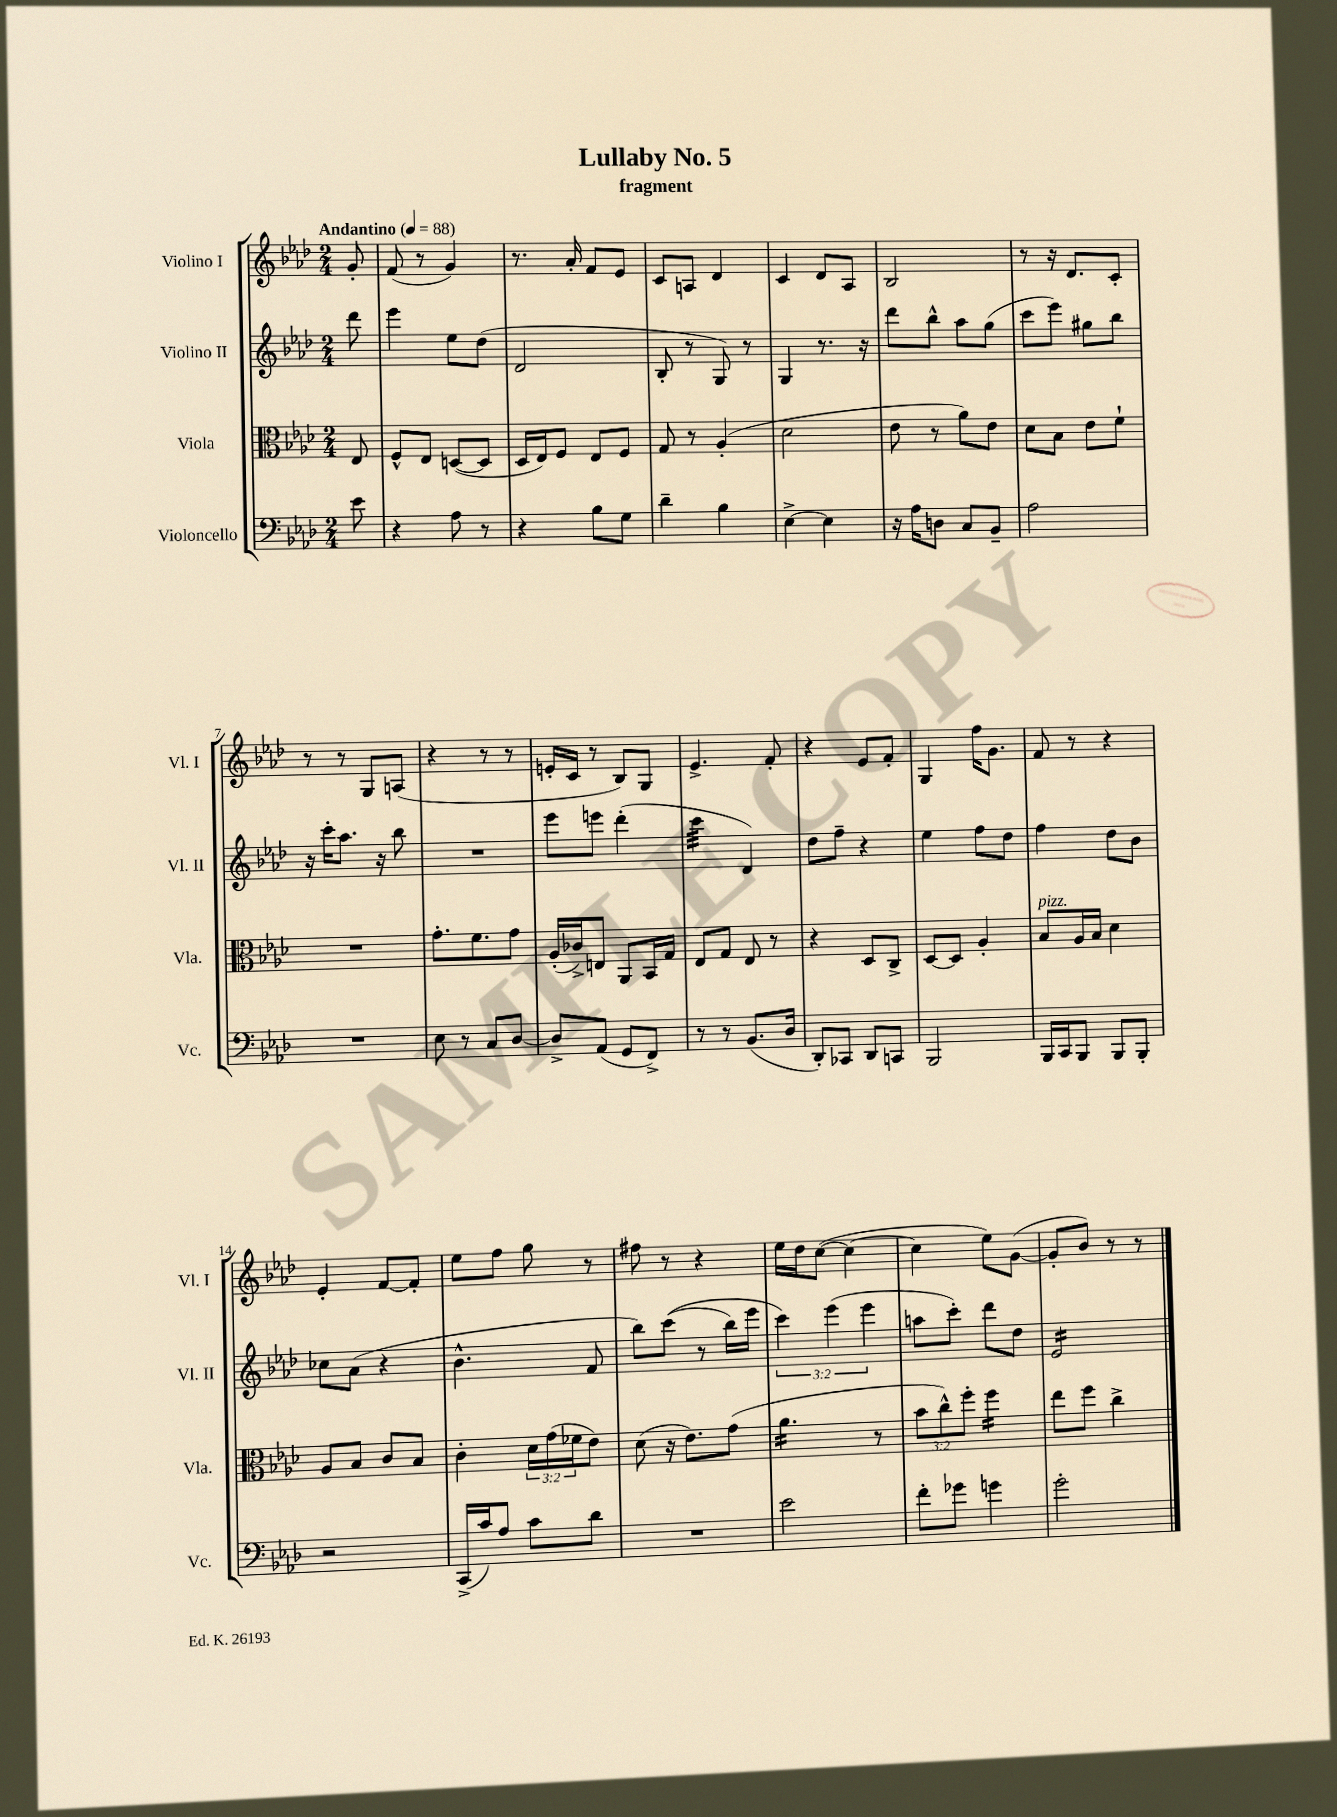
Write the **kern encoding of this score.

**kern	**kern	**kern	**kern
*staff4	*staff3	*staff2	*staff1
*clefF4	*clefC3	*clefG2	*clefG2
*k[b-e-a-d-]	*k[b-e-a-d-]	*k[b-e-a-d-]	*k[b-e-a-d-]
*M2/4	*M2/4	*M2/4	*M2/4
*MM88	*MM88	*MM88	*MM88
8e-\	8E-/	8ddd-\	8g'/
=	=	=	=
4r	8F^^/L	4eee-\	(8f/
.	8E-/J	.	8r
8A-\	([8D/L	8ee-\L	4g/)
8r	8D/]J	(8dd-\J	.
=	=	=	=
4r	16D-/LL	2d-/	8.r
.	16E-/J)	.	.
.	8F/J	.	.
.	.	.	16a-'/
8B-\L	8E-/L	.	8f/L
8G\J	8F/J	.	8e-/J
=	=	=	=
4d-~\	8G/	8B-'/	8c/L
.	8r	8r	8A/J
4B-\	(4A-'/	8G/)	4d-/
.	.	8r	.
=	=	=	=
[4E-^\	2d-\	4G/	4c/
4E-\]	.	8.r	8d-/L
.	.	.	8A-/J
.	.	16r	.
=	=	=	=
16r	8e-\	8ddd-\L	2B-/
16A-\LK	.	.	.
8D\J	8r	8bb-^^\J	.
8C/L	8a-\L)	8aa-\L	.
8BB-~/J	8e-\J	(8gg\J	.
=	=	=	=
2A-\	8d-\L	8ccc\L	8r
.	8B-\J	8eee-\J)	16r
.	.	.	8.d-/L
.	8e-\L	8gg#\L	.
.	8f`\J	8bb-\J	8c'/J
=	=	=	=
2r	2r	16r	8r
.	.	16ccc'\LK	.
.	.	8.aa-\J	8r
.	.	.	8G/L
.	.	16r	.
.	.	8bb-\	(8A/J
=	=	=	=
8E-\	8.g'\L	2r	4r
8r	.	.	.
.	8.f\	.	.
8C/L	.	.	8r
[8D-/J	8g\J	.	8r
=	=	=	=
8D-^/]L	(16A-'/LL	8eee-\L	16e'/LL
.	16c-^/J)	.	16c/JJ
(8AA-/J	8E/J	8eee\J	8r
8GG/L	8AA-/L	(4ddd-'\	8B-/L)
8FF^/J)	16BB-/L	.	8G/J
.	16G/JJ	.	.
=	=	=	=
8r	8E-/L	4ccc\	4.e-^/
8r	8G/J	.	.
(8.BB-/L	8E-/	4d-/)	.
.	8r	.	8f'/
16D-/Jk	.	.	.
=	=	=	=
8DD-'/L)	4r	8dd-\L	4r
8CC-/J	.	8ff~\J	.
8DD-/L	8D-/L	4r	8e-/L
8CC/J	8C^/J	.	8f'/J
=	=	=	=
2BBB-/	[8D-/L	4ee-\	4G/
.	8D-/]J	.	.
.	4A-'/	8ff\L	16ff\LK
.	.	.	8.g\J
.	.	8dd-\J	.
=	=	=	=
16BBB-/LL	8B-/L	4ff\	8f/
16CC/J	.	.	.
8BBB-/J	16A-/L	.	8r
.	16B-/JJ	.	.
8BBB-/L	4d-\	8dd-\L	4r
8BBB-'/J	.	8b-\J	.
=	=	=	=
2r	8A-/L	8cc-\L	4e-'/
.	8B-/J	(8a-\J	.
.	8c/L	4r	[8f/L
.	8B-/J	.	8f'/]J
=	=	=	=
(16CC^/LL	4c'\	4.b-^^\	8ee-\L
16c/J)	.	.	.
8A-/J	.	.	8ff\J
8c\L	24d-\LL	.	8gg\
.	(24g\	.	.
.	24f-\J	.	.
8d-\J	8e-\J)	8f/	8r
=	=	=	=
2r	(8d-\	8bb-\L)	8ff#\
.	16r	&((8ccc\J	8r
.	8.e-\L)	.	.
.	.	8r	4r
.	(8g\J	16bb-\LL)	.
.	.	16eee-\JJ	.
=	=	=	=
2e-\	4.a-\	6ccc\&)	16ee-\LL
.	.	.	16dd-\J
.	.	.	([8cc\J
.	.	(6eee-\	.
.	.	.	4cc\_
.	.	6eee-\	.
.	8r	.	.
=	=	=	=
8f'\L	12b-\L	8aa\L	4cc\]
.	12cc^^\)	.	.
8g-\J	.	8ccc'\J)	.
.	12ff'\J	.	.
4g\	4ff\	8ddd-\L	8ee-\L)
.	.	8dd-\J	([8g\J
=	=	=	=
2g'\	8ee-\L	2e-/	8g'/]L
.	8ff\J	.	8b-/J)
.	4cc^\	.	8r
.	.	.	8r
==	==	==	==
*-	*-	*-	*-
